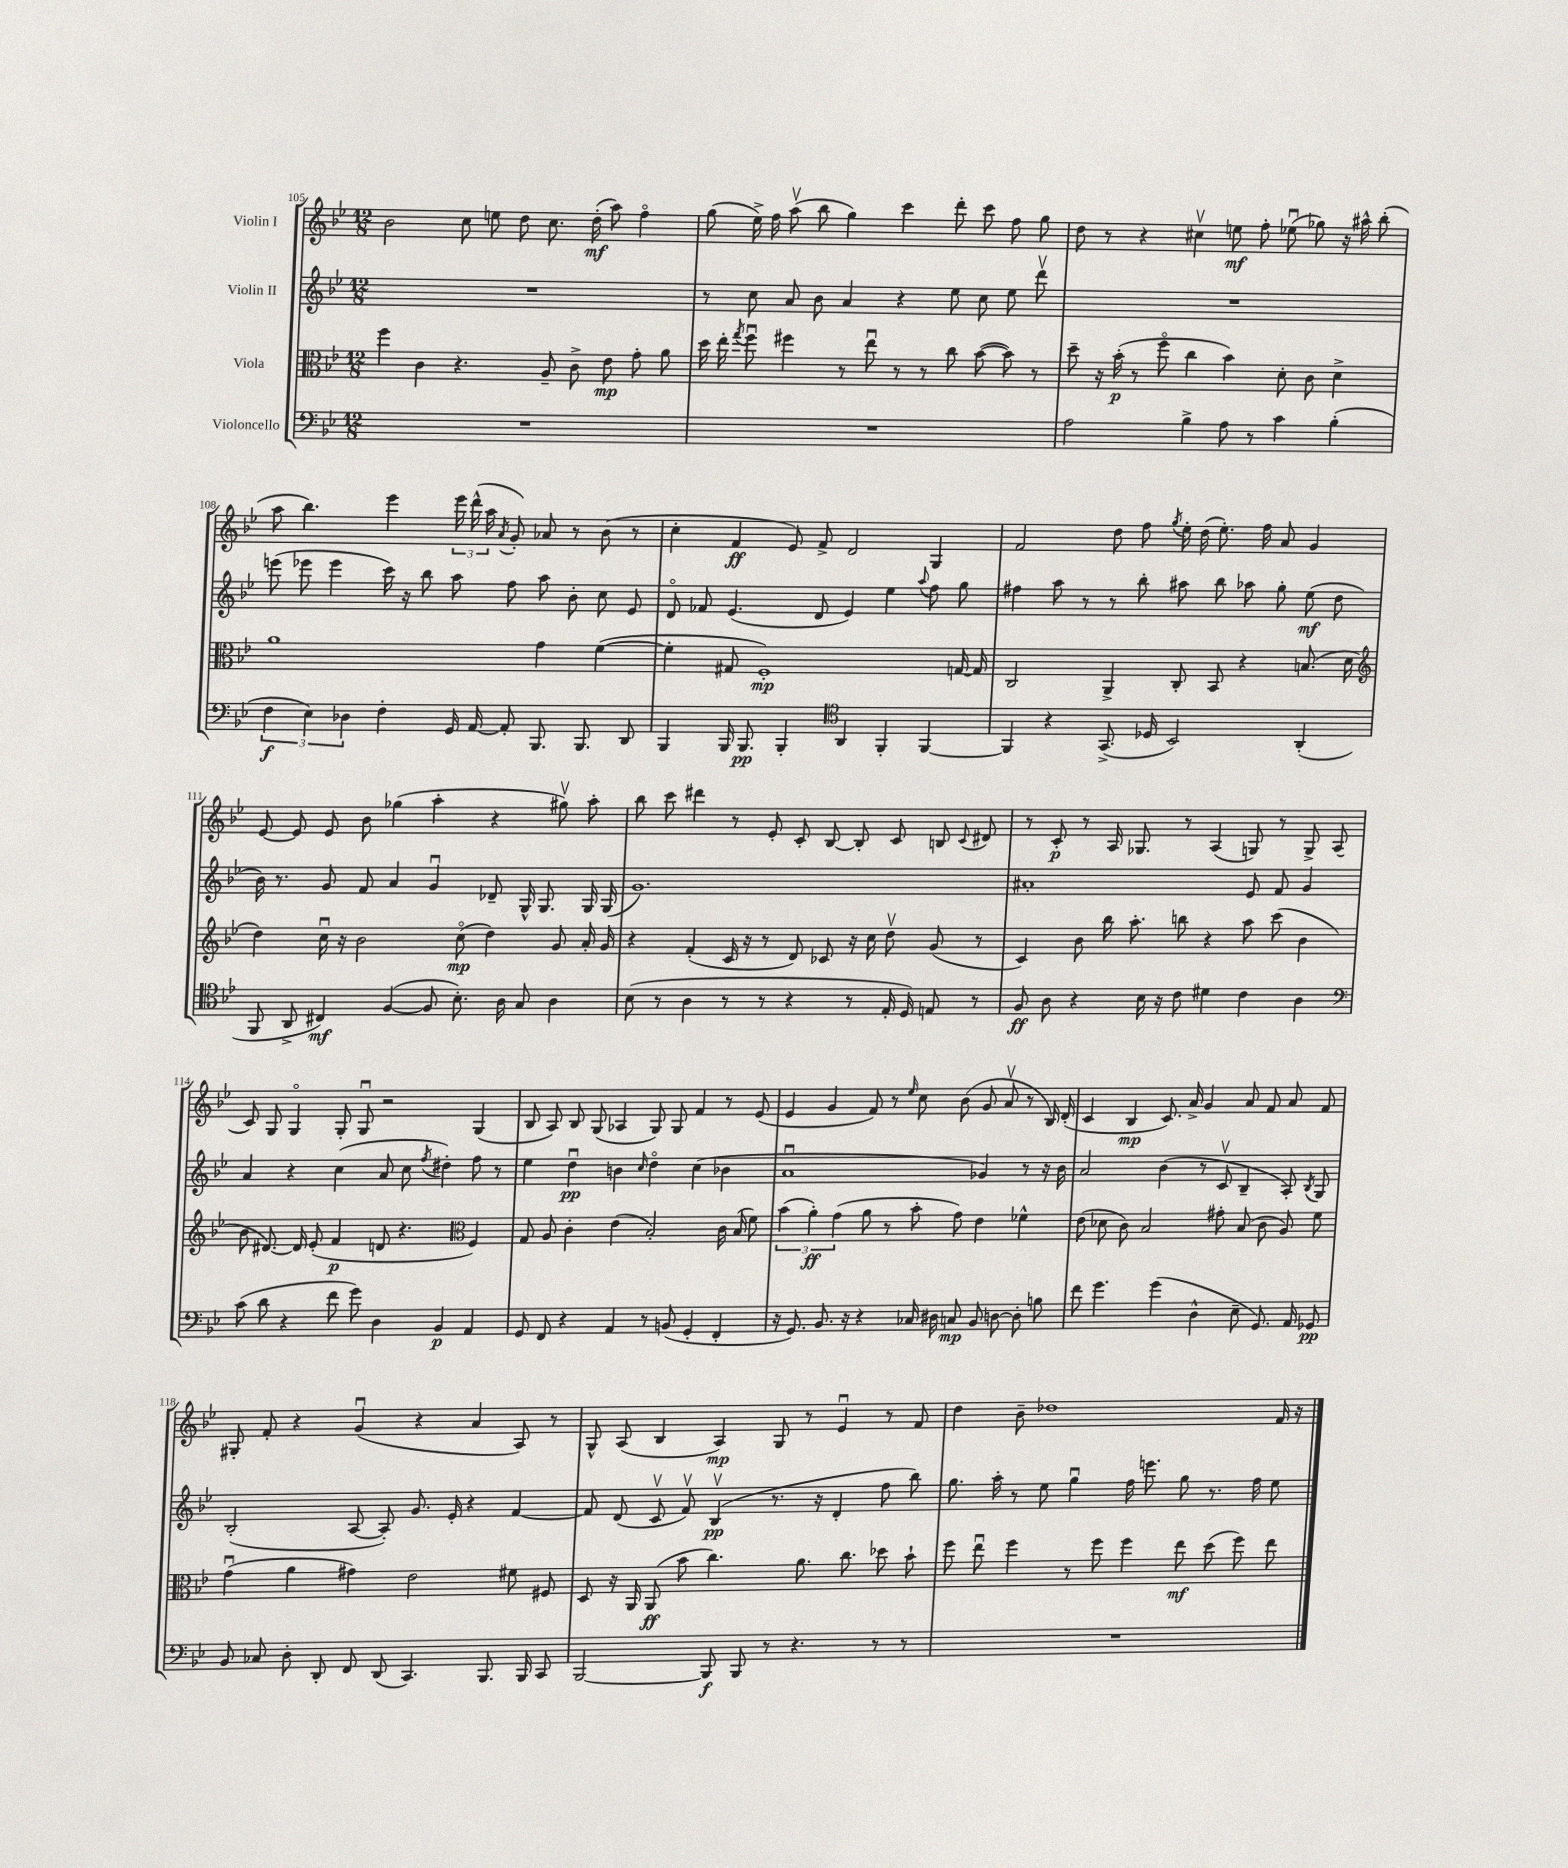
<<
\new StaffGroup <<
\new Staff = "s0" \with { instrumentName = "Violin I" } {
    \clef treble \key bes \major \numericTimeSignature \time 12/8
    \autoBeamOff bes'2 c''8 e''8 d''8 c''8. d''16-.\mf( a''8) f''4\flageolet |
    g''8( ees''16->) f''16 a''8\upbow( bes''8 g''4) c'''4 d'''8-. c'''8 f''8 g''8 |
    d''8 r8 r4 cis''4\upbow e''8\mf f''8-. ees''8\downbow( ges''8) r16 ais''16-^ bes''8-.( |
    a''8 bes''4.) ees'''4 \tuplet 3/2 { ees'''16 d'''16-^( a''16 } \acciaccatura { a'8 } g'8-.) aes'8 r8 bes'8( r8 |
    c''4-. f'4\ff ees'8) f'8-> d'2 g4 |
    f'2 d''8 f''8 \acciaccatura { g''8 } ees''16-. d''16( ees''8.-.) f''16 a'8 g'4 |
    ees'8~ ees'8 ees'8 bes'8 ges''4( a''4-. r4 gis''8\upbow) a''8-. |
    bes''8 c'''8 dis'''4 r8 ees'8-. c'8-. bes8~ bes8-. c'8 b8 \appoggiatura { c'8 } dis'8 |
    r8 c'8-.\p r8 a16 ges8. r8 a4( g8) r8 g8-> a8( |
    c'8) g8 g4\flageolet g8-. g8\downbow r2 g4( |
    bes8 a8) bes8 g8( aes4 g8) g8 f'4 r8 ees'8( |
    ees'4 g'4 f'8) r8 \grace { ees''16 } c''8 bes'8( g'8 a'8\upbow r8 bes16) d'16-.( |
    c'4 bes4\mp c'8.) a'16-> g'4 a'8 f'8 a'8 f'8 |
    gis8-. f'8-. r4 g'4\downbow( r4 a'4 a8) r8 |
    g8-^ a8( bes4 a4\mp) g8 r8 ees'4\downbow r8 f'8 |
    d''4 bes'8-- des''1 f'16 r16 \bar "|." |
}
\new Staff = "s1" \with { instrumentName = "Violin II" } {
    \clef treble \key bes \major \numericTimeSignature \time 12/8
    \autoBeamOff R1. |
    r8 c''8 a'8 bes'8 a'4 r4 ees''8 c''8 ees''8 d'''8\upbow |
    R1. |
    e'''8( ees'''8 ees'''4 c'''16) r16 bes''8 a''8 f''8 a''8 bes'8-. c''8 ees'8 |
    d'8\flageolet fes'8 ees'4.( d'8 ees'4) ees''4 \appoggiatura { a''8 } f''8 g''8 |
    fis''4 a''8 r8 r8 bes''8-. ais''8 bes''8 aes''8 g''8-. ees''8\mf( d''8 |
    bes'16) r8. g'8 f'8 a'4 g'4\downbow des'8-- g16-^ g8. g16 g16( |
    g'1.) |
    ais'1-. ees'8 f'8 g'4 |
    a'4 r4 c''4( a'8 c''8 \acciaccatura { f''8 } dis''4-.) f''8 r8 |
    ees''4 d''4\downbow\pp b'4 \grace { c''16 } d''4\flageolet c''4( bes'4 |
    a'1\downbow ges'4) r8 r16 bes'16 |
    a'2 bes'4( r8 c'8\upbow bes4-- a8-.) \acciaccatura { bes8 } g8 |
    bes2-.( a8~ a8-.) g'8. ees'16-. r4 f'4~ |
    f'8 d'8( c'8\upbow f'8\upbow) bes4\upbow\pp( r8. r16 d'4-. f''8 bes''8) |
    g''8. a''16-. r8 ees''8 g''4\downbow f''16 e'''8. g''8 r8. f''16 ees''8 \bar "|." |
}
\new Staff = "s2" \with { instrumentName = "Viola" } {
    \clef alto \key bes \major \numericTimeSignature \time 12/8
    \autoBeamOff f''4 c'4 r4. a8-- c'8-> ees'8\mp g'8-. a'8 |
    d''16 ees''16-. \acciaccatura { g''8 } f''8\downbow fis''4 r8 ees''8\downbow r8 r8 c''8 bes'8~( bes'8) r8 |
    d''8-- r16 bes'16-.\p( r8 f''8\flageolet c''4 bes'4) d'8-. c'8 d'4-> |
    a'1 g'4 f'4~( |
    f'4-. gis8 f1-.\mp) g16~ g16 |
    c2 a,4-> c8-. bes,8 r4 b8.( d'16 |
    \clef treble d''4) c''16\downbow r16 bes'2 c''8\flageolet\mp( d''4) g'8 a'16-. g'16 |
    r4 f'4-.( c'16 r16 r8 d'8) ces'8 r16 c''16 d''8\upbow g'8( r8 |
    c'4) bes'8 bes''16 a''8.-. b''8 r4 a''8 c'''8( bes'4 |
    bes'8 dis'8.~) dis'16 ees'8-.( f'4\p d'8 r4. \clef alto f4) |
    g8 a8 c'4-. ees'4( bes2-.) c'16 bes16( f'8) |
    \tuplet 3/2 { bes'4( a'4-.\ff) g'4( } a'8 r8 bes'8-. g'8) ees'4 fes'4-^ |
    ees'8( des'8 c'8) bes2 gis'8-. bes8( c'8 a8) f'8 |
    g'4\downbow( a'4 gis'4) ees'2 fis'8 fis8 |
    d8 r16 a,16 a,8\ff( bes'8 c''4.) a'8. c''8. des''8 bes'8-! |
    f''8 ees''8\downbow f''4 r8 f''8 f''4 ees''8\mf d''8( f''8) ees''8 \bar "|." |
}
\new Staff = "s3" \with { instrumentName = "Violoncello" } {
    \clef bass \key bes \major \numericTimeSignature \time 12/8
    \autoBeamOff R1. |
    R1. |
    a2 bes4-> a8 r8 c'4 bes4-.( |
    \tuplet 3/2 { f4\f ees4) des4 } f4-. g,16 a,16~ a,8-. bes,,8. bes,,8. d,8 |
    bes,,4 bes,,16 bes,,8.\pp bes,,4-. \clef tenor a,4 f,4-. f,4~ |
    f,4 r4 g,8.->( des16 bes,2) a,4-.( |
    f,8 a,8-> cis4\mf) f4~( f8 bes8.-.) a16 g8 a4 |
    bes8( r8 a4 r8 r8 r4 r8 ees16-. d16) e8 r8 |
    f8\ff a8 r4 bes16 r16 c'8 dis'4 c'4 a4 |
    \clef bass c'8( d'8 r4 f'8 g'8) d4 bes,4\p a,4 |
    g,8 f,8 r4 a,4 r8 b,8( g,4-. f,4-. |
    r16 g,8.) bes,8. r16 r4 ces16 dis16 c8\mp bes,8 d8~ d8-. b8 |
    f'8 g'4. g'4( d4-^ ees8-- g,8.) a,16 ges,8\pp |
    bes,8 ces8 d8-. d,8-. f,8 d,8( c,4.) bes,,8. bes,,16 c,8 |
    bes,,2~ bes,,8\f bes,,8 r8 r4. r8 r8 |
    R1. \bar "|." |
}
>>
>>
\layout { \context { \Score currentBarNumber = #105 } }
